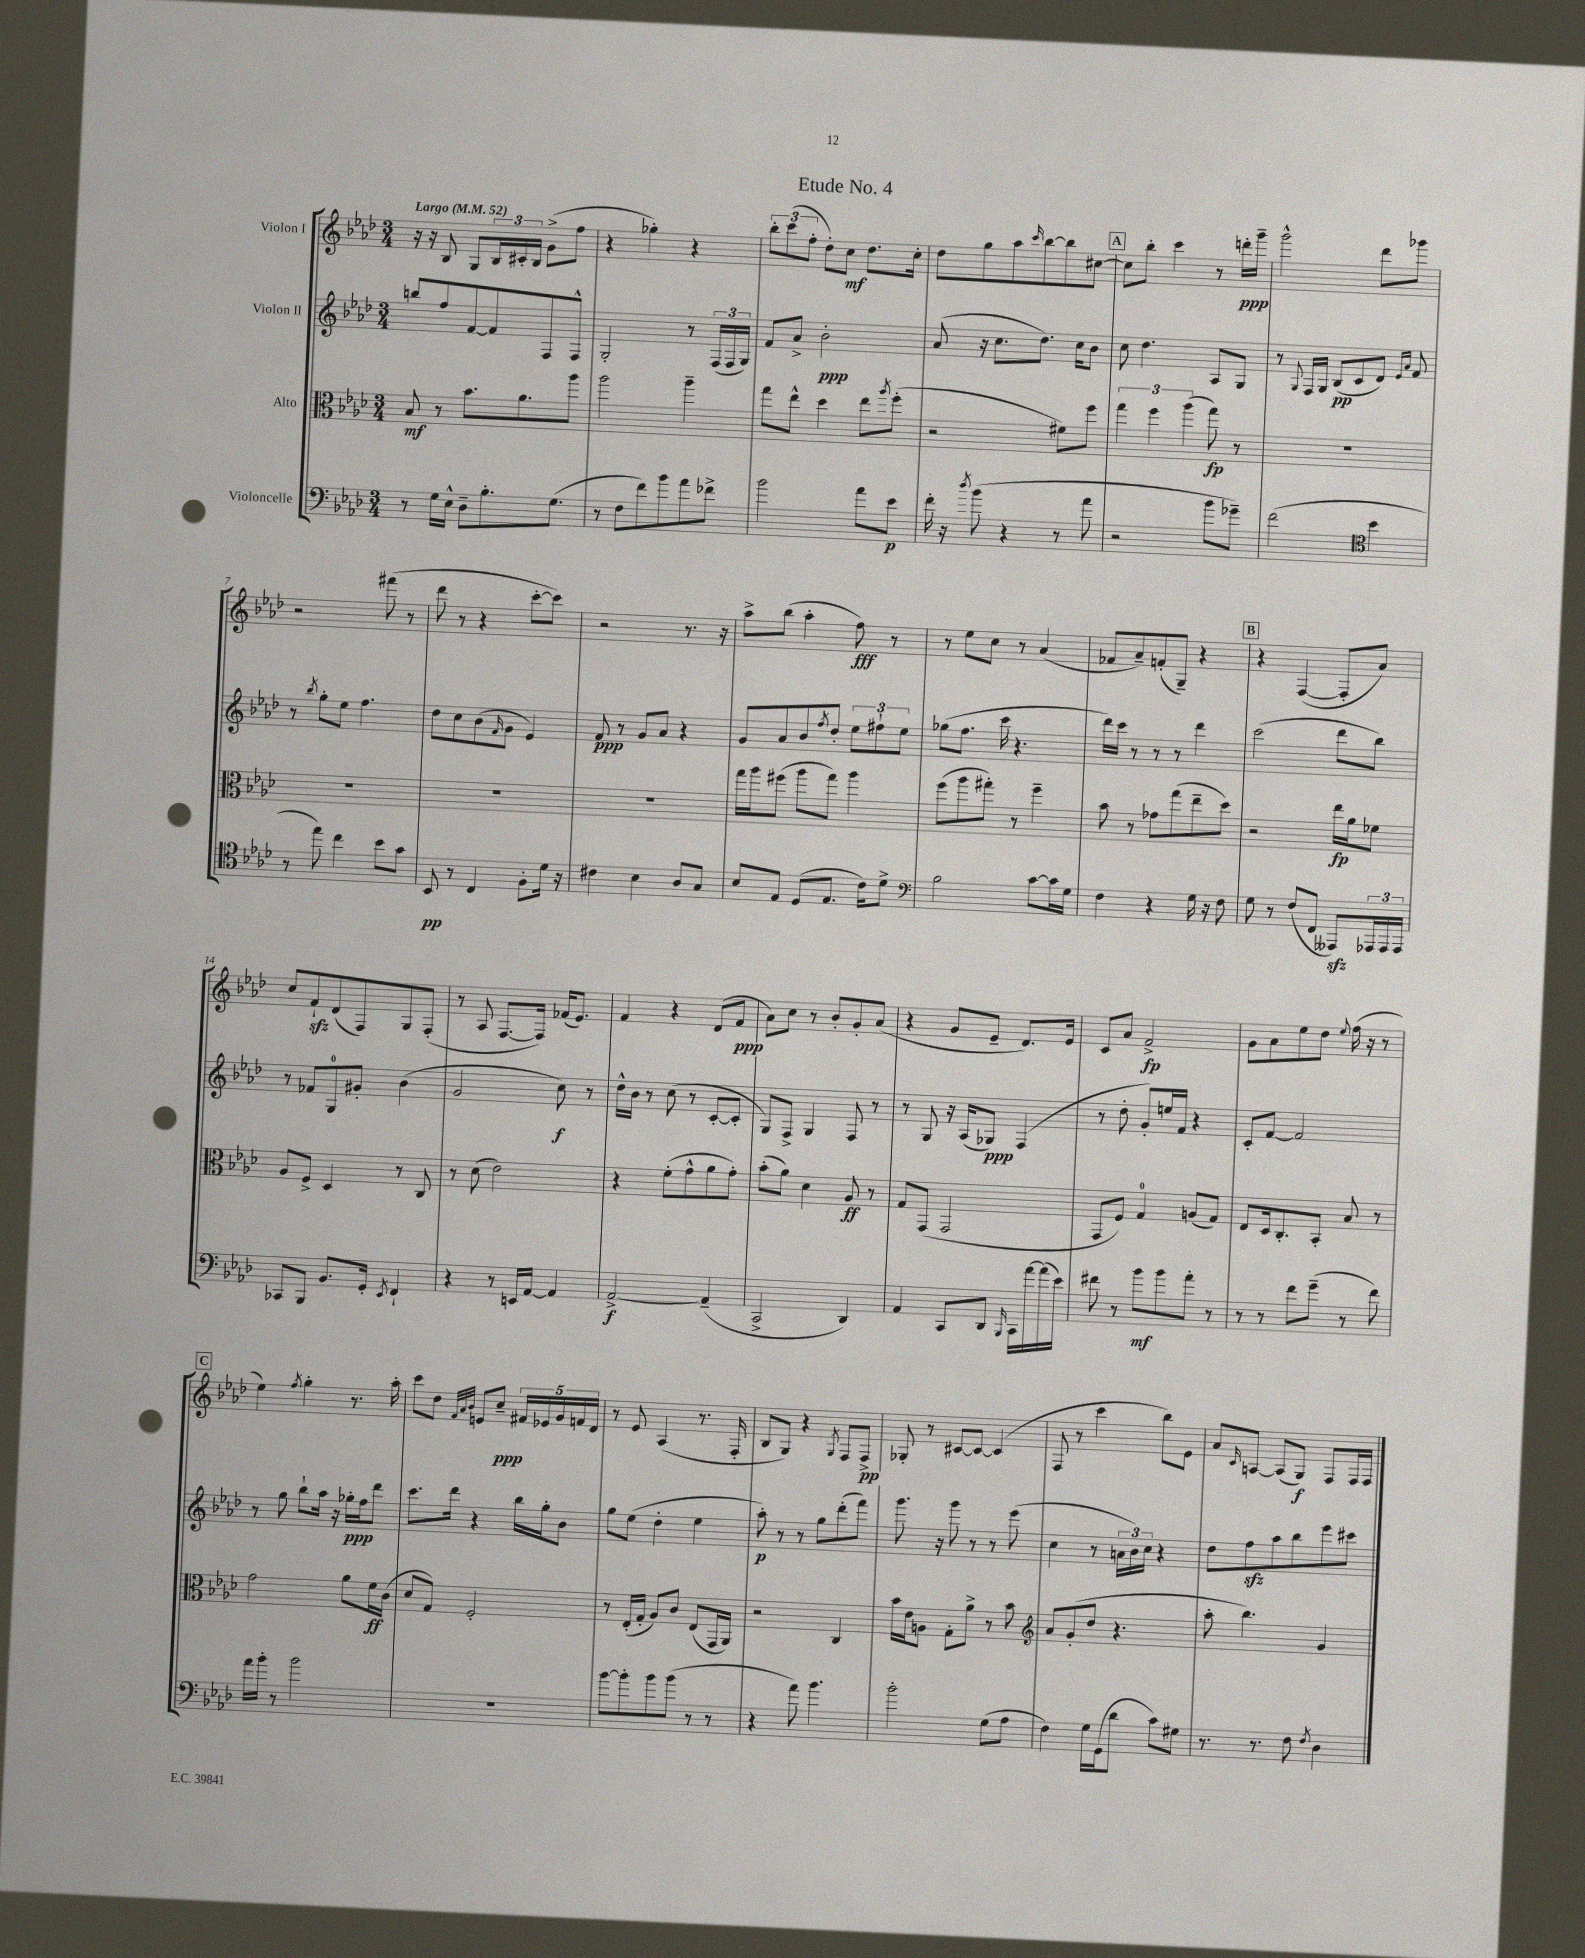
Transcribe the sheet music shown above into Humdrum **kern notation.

**kern	**kern	**kern	**kern
*staff4	*staff3	*staff2	*staff1
*clefF4	*clefC3	*clefG2	*clefG2
*k[b-e-a-d-]	*k[b-e-a-d-]	*k[b-e-a-d-]	*k[b-e-a-d-]
*M3/4	*M3/4	*M3/4	*M3/4
*MM52	*MM52	*MM52	*MM52
8r	8B-	8bb	16r
.	.	.	16r
16G	8r	8ff	8B-
16E-^^	.	.	.
8D-~	8.b-	[8f	8G
8.B-'	.	8f]	24B-
.	.	.	24c#'
.	8.a-	.	.
.	.	.	24B-
.	.	8F	(8g^
(8.G	.	.	.
.	8aa-	8F^^	8ff
=	=	=	=
8r	2aa-	2G'	4r
8F	.	.	.
8f)	.	.	4gg-')
8b-	.	.	.
8a-	4aa-~	8r	4r
8f-^	.	(24F	.
.	.	24F	.
.	.	24G)	.
=	=	=	=
2b-	8gg	8f	12bb-'
.	.	.	(12ccc
.	8ee-^^	8a-^	.
.	.	.	12ff'
.	4dd-	2b-'	8dd-')
.	.	.	8cc
8a-	8ee-	.	8.dd-
.	8qaa-	.	.
8e-	(8ff'	.	.
.	.	.	16cc'
=	=	=	=
16f'	2r	(8a-	8dd-
16r	.	.	.
8qdd-	.	.	.
(8b-	.	16r	8gg
.	.	8.cc	.
4r	.	.	8aa-
.	.	.	16qqccc
.	.	8.dd-)	[8bb-
8r	8f#)	.	8bb-]
.	.	16cc	.
8a-	8ff	8b-	[8cc#
=	=	=	=
2r	6gg	8cc	8cc#]
.	.	4.dd-	8bb-'
.	6ff	.	.
.	.	.	4ccc
.	(6aa-	.	.
8b-	8gg)	8A-	8r
8g-~)	8r	8G	16ddd'
.	.	.	16ggg~
=	=	=	=
(2f	2.r	8r	2ggg^^
.	.	8qqG	.
.	.	16F	.
.	.	16G	.
.	.	(8B-	.
.	.	8c	.
*clefC4	*	*	*
4b-	.	8d-)	8ddd-
.	.	16qqe-	.
.	.	16qqa-	.
.	.	8f	8ggg-
=	=	=	=
8r	2.r	8r	2r
.	.	8qbb-	.
8ee-)	.	8gg'	.
4cc	.	8ee-	.
.	.	4.ff	.
8b-	.	.	(8fff#
8g	.	.	8r
=	=	=	=
8BB-	2.r	8dd-	8ddd-
8r	.	8cc	8r
4C	.	(8b-	4r
.	.	16qqf	.
.	.	8g	.
8F'	.	4e-)	[8ccc'
16d-	.	.	8ccc])
16r	.	.	.
=	=	=	=
4c#	2.r	8f	2r
.	.	8r	.
4B-	.	8g	.
.	.	8a-	.
8A-	.	4r	8.r
8G	.	.	.
.	.	.	16r
=	=	=	=
8B-	16gg	8g	8aa-^
.	16aa-	.	.
8E-	(8ff#	8a-	(8bb-
(8D-	8aa-	8b-	4aa-'
.	.	8qff	.
8.E-	8gg)	8dd-'	.
.	4aa-	12ee-	8ff)
16c)	.	.	.
.	.	12ff#`	.
8d-^	.	.	8r
.	.	12ee-	.
=	=	=	=
*clefF4	*	*	*
2B-	(8ff	(8gg-	8r
.	8aa-	8.ff	8ee-
.	8gg#')	.	8cc
.	.	16ccc	.
.	8r	4.r	8r
[8c	4ff~	.	(4a-
16c]	.	.	.
16G	.	.	.
=	=	=	=
4F	8b-	16ddd-)	8f-
.	.	16ccc	.
.	8r	8r	8a-~)
4r	8g-	8r	(8f'
.	(8gg	8r	8G~)
16G	8ee-~	4ddd-	4r
16r	.	.	.
8F	8dd-)	.	.
=	=	=	=
8G	2r	(2ccc	4r
8r	.	.	.
(8F	.	.	([4F
8FF	.	.	.
8AAA--)	16ee-	8ddd-	8F']
.	16a-	.	.
24AAA-	8f-	8bb-)	8a-)
24AAA-	.	.	.
24AAA-	.	.	.
=	=	=	=
8CC-	8A-	8r	8cc
8BBB-	8F^	8f-	8f`
8.BB-	4D-	8G	(8d-
.	.	8g#'	8F)
16GG'	.	.	.
8qEE-	.	.	.
4FF`	8r	(4b-	8G
.	8C	.	(8F'
=	=	=	=
4r	8r	2g	8r
.	(8d-	.	8A-
8r	2e-)	.	[8.F
16EE	.	.	.
[16AA-	.	.	16F])
4AA-]	.	8cc)	(16f-
.	.	.	8.e-)
.	.	8r	.
=	=	=	=
[2AA-^	4r	16dd-^^	4f
.	.	16b-	.
.	.	8r	.
.	(8f'	(8cc	4r
.	8g^^	8r	.
(4AA-~]	8a-	[8c'	(8d-
.	8g')	8c']	8f
=	=	=	=
2CC^	(8b-'	8G)	8a-)
.	8a-)	8F^	8cc
.	4d-	4G	8r
.	.	.	8b-'
4DD-)	8A-	8F	8g'
.	8r	8r	(8a-
=	=	=	=
4AA-	8G	8r	4r
.	(8GG	8G	.
8CC	2GG	16r	8g
.	.	(16A-	.
8DD-	.	8G-)	8e-~
16qqBBB-	.	.	.
16CC	.	(4F	8.d-)
[16a-	.	.	.
(16a-]	.	.	.
16e-)	.	.	16e-
=	=	=	=
8f#	8GG	8r	8c
8r	8F)	8dd-'	8a-
8b-	4G	8g')	2f^
8b-	.	16ee	.
.	.	16f	.
8a-'	(8A	4r	.
8r	8G)	.	.
=	=	=	=
8r	8E-	8c'	8g
8r	16D-	[8f	8a-
.	8.C'	.	.
8f	.	2f]	8ee-
(8g~	8BB-'	.	8dd-
.	.	.	8qqee-
8r	8B-	.	(16ff
.	.	.	16r
8f)	8r	.	8r
=	=	=	=
16a-	2g	8r	4ee-)
16b-'	.	.	.
8r	.	8gg	.
.	.	.	8qff
2b-	.	8bb-`	4gg'
.	.	16aa-	.
.	.	16r	.
.	8a-	16gg-'	8.r
.	.	16ff	.
.	16f	8ddd-	.
.	(16c	.	16aa-'
=	=	=	=
2.r	8d-	8.ccc	8ccc
.	8G)	.	8dd-
.	.	16ddd-	.
.	.	.	32qqf
.	.	.	32qqa-
.	.	.	32qqb-
.	2F'	4r	8e
.	.	.	8cc~
.	.	16bb-	20f#
.	.	.	20e-
.	.	16gg'	.
.	.	.	20g
.	.	8b-	.
.	.	.	20f
.	.	.	20d-
=	=	=	=
[8b-	8r	8gg	8r
8b-']	(16E-'	(8ee-	8e-
.	16G'	.	.
8b-	8A-)	4dd-'	(4A-
(8b-	8c	.	.
8r	(8E-	4ee-	8.r
8r	16GG	.	.
.	16AA-)	.	16F'
=	=	=	=
4r	2r	8aa-')	8B-
.	.	8r	8G)
8a-)	.	8r	4r
4.b-	.	8gg	.
.	.	.	8qG
.	4C	(8ddd-'	8F
.	.	8fff)	8F^
=	=	=	=
2b-'	16b-	8.ggg	8G-'
.	16e-	.	.
.	8A	.	8r
.	.	16r	.
.	8G'	8ggg	[8c#
.	8a-^	8r	8c#_
(8G	8r	8r	(4c#]
8A-	8b-	(8eee-	.
=	=	=	=
*	*clefG2	*	*
4F)	8a-	4cc	8F
.	(8g'	.	8r
16G	8dd-	8r	4ccc
(16GG	.	.	.
8d-	4.r	24a	.
.	.	24b-)	.
.	.	24cc	.
8c)	.	4r	8bb-)
8G#	.	.	8e-
=	=	=	=
8.r	8aa-'	8dd-	8a-
.	.	.	16qqc
.	4.bb-)	8ff	[8A
8.r	.	.	.
.	.	8aa-	(8A]
8F	.	8bb-	8G)
8qF	.	.	.
4D-	4g	8eee-	8F
.	.	8ccc#	16F
.	.	.	16F
==	==	==	==
*-	*-	*-	*-
